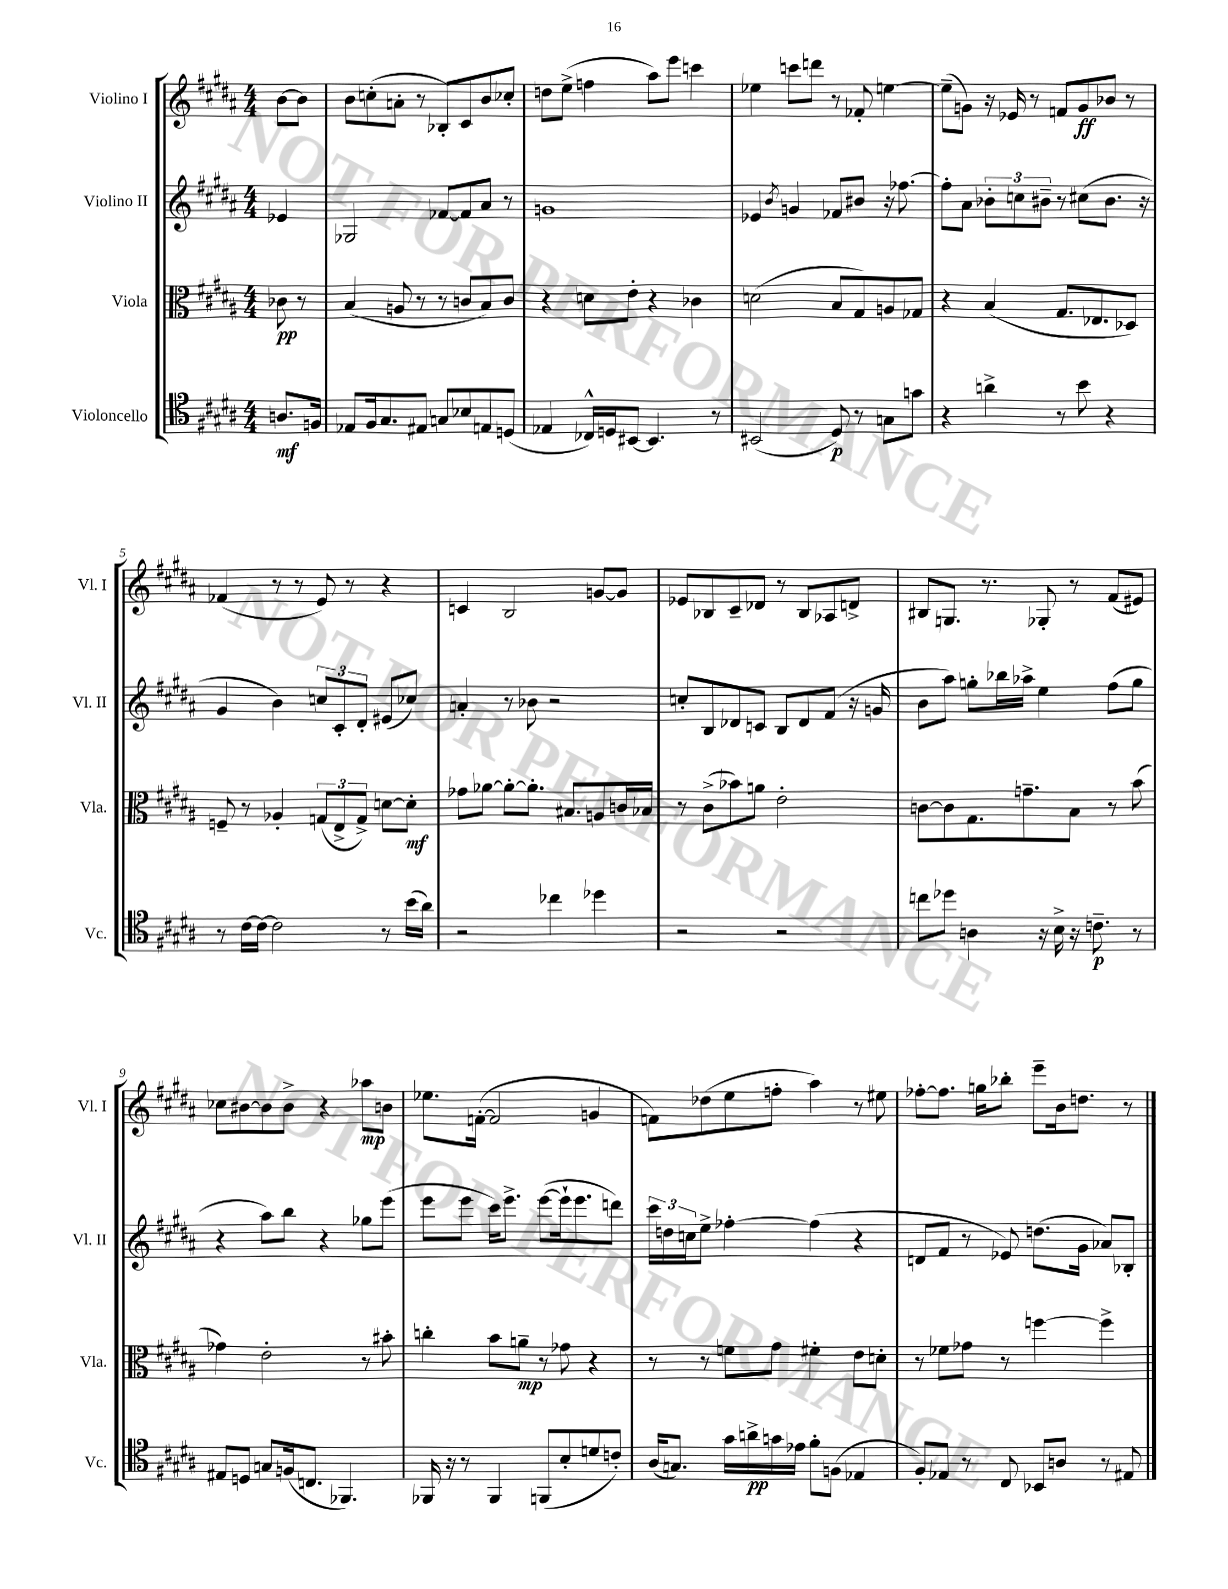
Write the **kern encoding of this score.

**kern	**kern	**kern	**kern
*staff4	*staff3	*staff2	*staff1
*clefC4	*clefC3	*clefG2	*clefG2
*k[f#c#g#d#a#]	*k[f#c#g#d#a#]	*k[f#c#g#d#a#]	*k[f#c#g#d#a#]
*M4/4	*M4/4	*M4/4	*M4/4
8.A	8c-	4e-	[8b
.	8r	.	8b]
16F	.	.	.
=	=	=	=
8E-	(4B	2G-	8b
16F#	.	.	(8cc'
8.G#	.	.	.
.	8A	.	8a'
8E#	8r	.	8r
8G	8r	[8f-	8B-')
8B-	8c	8f-]	8c#
8E	8B)	8a#	8b
(8D	8c	8r	8cc-'
=	=	=	=
4E-	4r	1g	8dd
.	.	.	(8ee^
16C-^^)	8d	.	4ff
16D	.	.	.
[8BB#	8e'	.	.
4.BB#]	4r	.	8aa#)
.	.	.	8eee
.	4c-	.	4ccc
8r	.	.	.
=	=	=	=
(2BB#	(2d	4e-	4ee-
.	.	8qb	.
.	.	4g	8ccc
.	.	.	8ddd
8D#)	8B	8f-	8r
8r	8G#)	8b#	8f-'
8G	8A	16r	[4ee
.	.	[8.ff-	.
8g	8G-	.	.
=	=	=	=
4r	4r	8ff-']	(8ee~]
.	.	8a#	8g)
4a^	(4B	12b-'	16r
.	.	.	16e-
.	.	12cc	.
.	.	.	8r
.	.	12b#~	.
8r	8.G#	8r	8f
8b	.	(8cc#	8g
.	8.E-	.	.
4r	.	8.b#	8b-
.	8D-)	.	8r
.	.	16r	.
=	=	=	=
8r	8F~	4g#	(4f-
[16c#	8r	.	.
16c#_	.	.	.
2c#]	4A-'	4b)	8r
.	.	.	8r
.	(12G	12cc	8e)
.	12E^	12c#'	.
.	.	.	8r
.	12G^)	12d#'	.
8r	[8d	(8e#	4r
(16b	8d']	8cc-)	.
16a#)	.	.	.
=	=	=	=
2r	8g-	4a'	4c
.	[8a-	.	.
.	8a-'_	8r	2B
.	8.a-']	8b-	.
4cc-	.	2r	.
.	8.B#	.	.
4dd-	8A	.	[8g
.	16c	.	8g]
.	16B-	.	.
=	=	=	=
2r	8r	8cc'	8e-
.	(8c#^	8B	8B-
.	8b-)	8d-	8c#~
.	8a	8c	8d-
2r	2e'	8B	8r
.	.	8d-	8B-
.	.	(8f#	8A-
.	.	16r	8d^
.	.	16g	.
=	=	=	=
8cc	[8c	8b	8B#
8dd-	8c]	8aa#)	8.G
4A	8.G#	8gg'	.
.	.	.	8.r
.	.	16bb-	.
.	8.g~	16aa-^	.
16r	.	4ee	8G-'
16B^	.	.	.
16r	8B	.	8r
8.c~	.	.	.
.	8r	(8ff#	(8f#
8r	(8b	8gg	8e#)
=	=	=	=
8E#	4g-)	4r	8cc-
8D	.	.	[8b#
8G	2e'	8aa#)	8b#]
(16F	.	8bb	8b#^
8.C	.	.	.
.	.	4r	4r
4.FF-)	.	.	.
.	8r	8gg-	8aa-
.	8b#'	(8eee	8b
=	=	=	=
16FF-	4cc'	8eee	8.ee-
16r	.	.	.
8r	.	8eee	.
.	.	.	([16f'
4FF-	8b	16ccc#)	2f]
.	.	8.eee^	.
.	8a~	.	.
(8FF	8r	([8eee	.
8B'	8g-	16eee`]	.
.	.	8.eee	.
8d	4r	.	4g
8c')	.	8ddd)	.
=	=	=	=
(16A#	8r	24ccc#	8f)
.	.	24dd	.
8.G)	.	.	.
.	.	24cc	.
.	8r	8ee^	(8dd-
16g#	8f	[4ff-'	8ee
16a^	.	.	.
16g	8g#	.	8ff'
16e-	.	.	.
8f#'	4f#'	(4ff-]	4aa#)
(8F	.	.	.
4E-	8e	4r	8r
.	8d'	.	8ee#
=	=	=	=
8F#')	8r	8d	[8ff-'
8E-	8f-	8f#	8.ff-]
8r	8g-	8r	.
.	.	.	16gg
8C#	8r	8e-)	8bb-'
8BB-	[4ff	(8.dd	8eee~
8A	.	.	16b
.	.	16g#	8.dd
8r	4ff^]	8a-)	.
8E#	.	8B-'	8r
==	==	==	==
*-	*-	*-	*-
